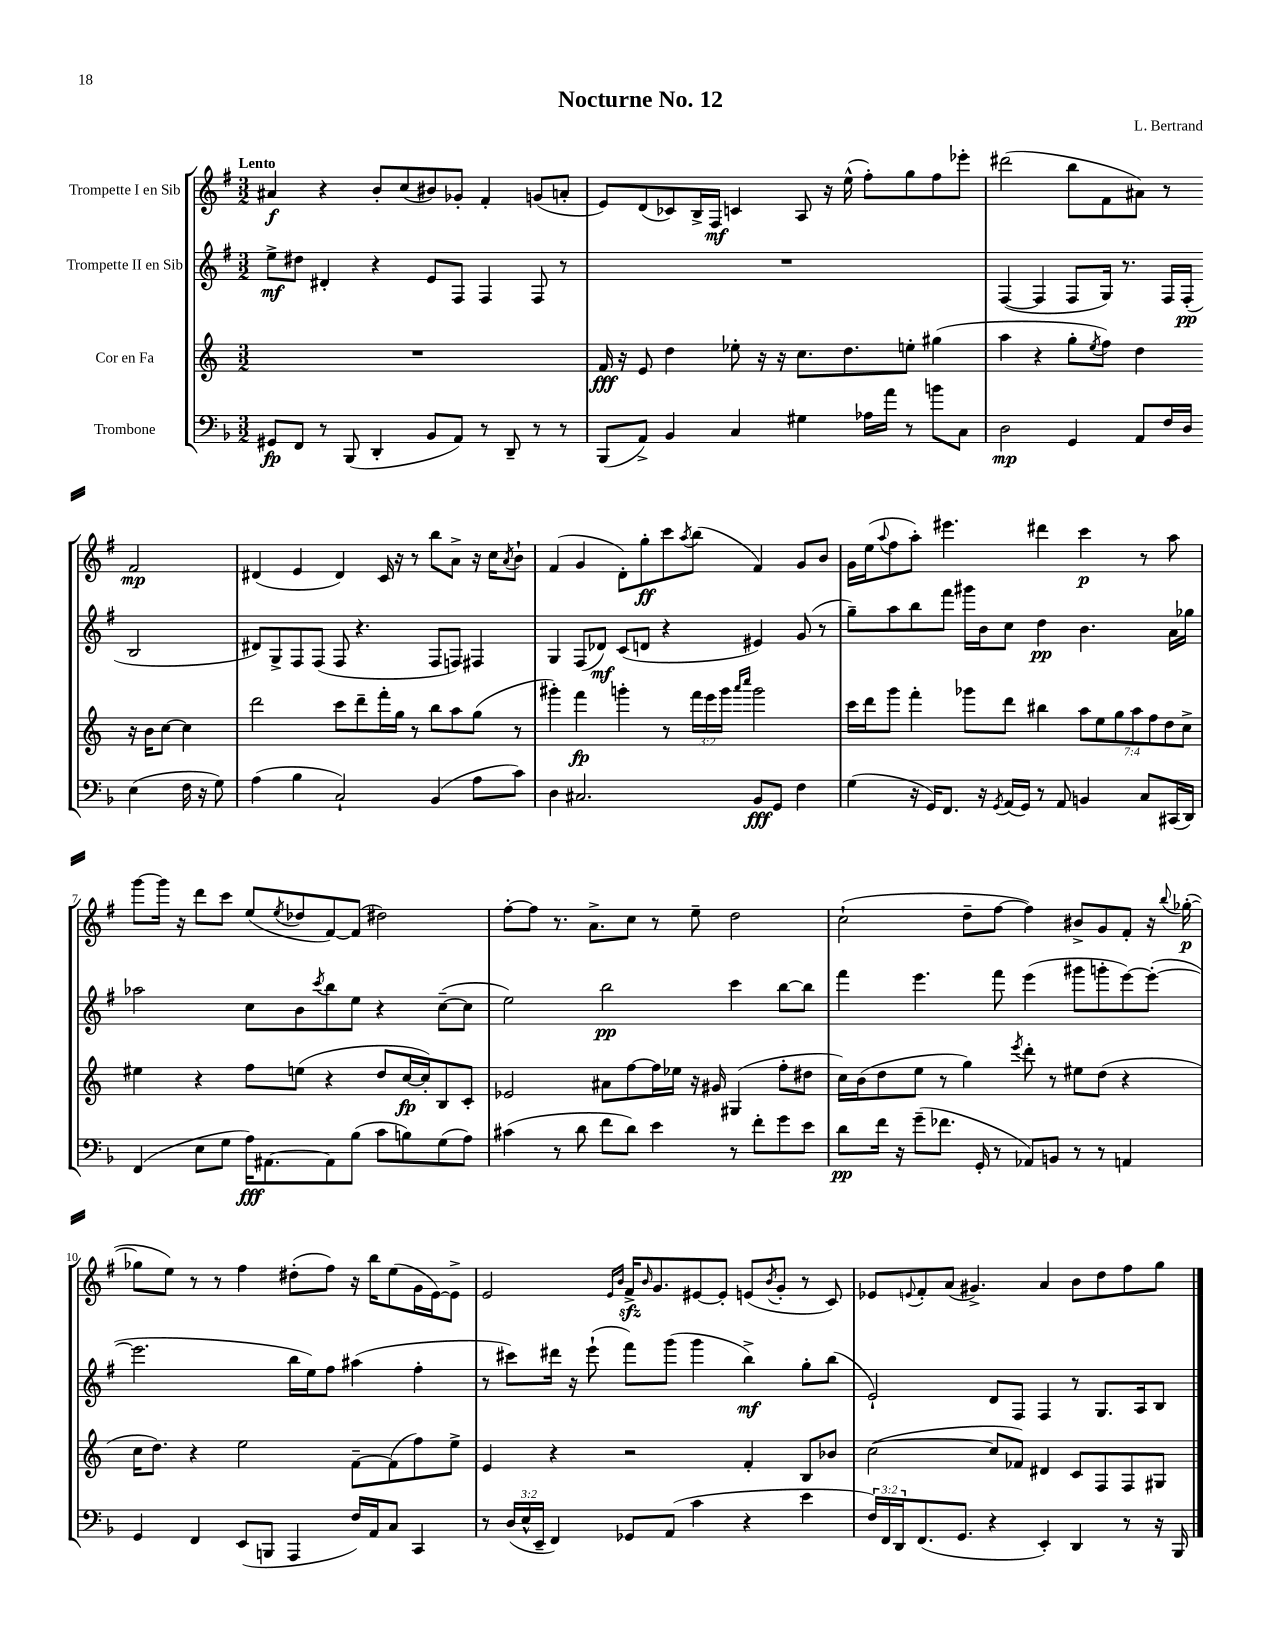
\header { title = "Nocturne No. 12" composer = "L. Bertrand" }
<<
\new StaffGroup <<
\new Staff = "s0" \with { instrumentName = "Trompette I en Sib" } {
    \clef treble \key g \major \numericTimeSignature \time 3/2 \tempo "Lento"
    ais'4\f r4 b'8-. c''8( bis'8) ges'8-. fis'4-. g'8( a'8-. |
    e'8) d'8( ces'8) b16-> fis16\mf c'4 a8 r16 e''16-^( fis''8-.) g''8 fis''8 ees'''8-. |
    dis'''2( b''8 fis'8 ais'8) r8 fis'2\mp |
    dis'4( e'4 dis'4) c'16 r16 r8 b''8 a'8-> r16 c''16 \acciaccatura { a'8 } b'8-! |
    fis'4( g'4 d'8-.) g''8-.\ff c'''8 \acciaccatura { a''8 } b''8( fis'4) g'8 b'8 |
    g'16 e''16( \appoggiatura { a''8 } fis''8 a''8-.) eis'''4. dis'''4 c'''4\p r8 a''8 |
    g'''8~ g'''16 r16 d'''8 c'''8 e''8( \acciaccatura { e''8 } des''8 fis'8~) fis'8( dis''2) |
    fis''8~-. fis''8 r8. a'8.-> c''8 r8 e''8-- d''2 |
    c''2-!( d''8-- fis''8~ fis''4) bis'8-> g'8 fis'8-. r16 \appoggiatura { b''8 } ges''16~-.\p( |
    ges''8 e''8) r8 r8 fis''4 dis''8-.( fis''8) r16 b''16 e''8( g'16 e'16~) e'8-> |
    e'2 \grace { e'16 b'16 } fis'16->\sfz \grace { b'16 } g'8. eis'8~ eis'8-. e'8( \acciaccatura { b'8 } g'8-. r8 c'8) |
    ees'8 \appoggiatura { e'8 } fis'8-. a'8( gis'4.->) a'4 b'8 d''8 fis''8 g''8 \bar "|." |
}
\new Staff = "s1" \with { instrumentName = "Trompette II en Sib" } {
    \clef treble \key g \major \numericTimeSignature \time 3/2
    e''8->\mf dis''8 dis'4-. r4 e'8 fis8 fis4 fis8 r8 |
    R1. |
    fis4~( fis4 fis8 g16) r8. fis16 fis16-.\pp( b2 |
    dis'8) g8-> fis8 fis8( fis8 r4. fis8 f8) fis4 |
    g4 fis8( des'8\mf) c'8( d'8 r4 eis'4) g'8( r8 |
    g''8--) a''8 b''8 fis'''8 gis'''16 b'16 c''8 d''4\pp b'4. a'16 ges''16 |
    aes''2 c''8 b'8 \acciaccatura { c'''8 } b''8 e''8 r4 c''8~--( c''8 |
    e''2) b''2\pp c'''4 b''8~ b''8 |
    fis'''4 e'''4. fis'''8 e'''4( gis'''8 g'''8-. e'''8~) e'''8~-.( |
    e'''2. b''16 e''16) fis''8 ais''4( fis''4-. |
    r8 cis'''8) dis'''16 r16 e'''8-!( fis'''8) g'''8( g'''4 b''4->\mf) g''8-. b''8( |
    e'2-!) d'8 fis8 fis4 r8 g8. a16 b8 \bar "|." |
}
\new Staff = "s2" \with { instrumentName = "Cor en Fa" } {
    \clef treble \key c \major \numericTimeSignature \time 3/2 \override Staff.TupletNumber.text = #tuplet-number::calc-fraction-text
    R1. |
    f'16\fff r16 e'8 d''4 ees''8-. r16 r16 c''8. d''8. e''8-. gis''4( |
    a''4 r4 g''8-. \acciaccatura { e''8 } f''8) d''4 r16 b'16 c''8~ c''4 |
    d'''2 c'''8 d'''8-- f'''16-. g''16 r8 b''8 a''8 g''8( r8 |
    gis'''4-.) f'''4\fp g'''4-. r8 \tuplet 3/2 { f'''16 e'''16 g'''16 } \grace { a'''16 c''''16 } g'''2 |
    c'''16 d'''16 g'''8 f'''4-. ges'''8 d'''8 bis''4 \tuplet 7/4 { a''8 e''8 g''8 a''8 f''8 d''8 c''8-> } |
    eis''4 r4 f''8 e''8( r4 d''8 c''16~\fp c''16-.) b8 c'8-. |
    ees'2 ais'8 f''8~ f''16 ees''16 r16 gis'16 gis4( f''8-. dis''8 |
    c''16) b'16( d''8 e''8 r8 g''4) \acciaccatura { e'''8 } d'''8-. r8 eis''8 d''8( r4 |
    c''16 d''8.) r4 e''2 f'8~-- f'8( f''8) e''8-> |
    e'4 r4 r2 f'4-. b8 bes'8 |
    c''2~( c''8 fes'8) dis'4 c'8 f8 f8 gis8 \bar "|." |
}
\new Staff = "s3" \with { instrumentName = "Trombone" } {
    \clef bass \key f \major \numericTimeSignature \time 3/2 \override Staff.TupletNumber.text = #tuplet-number::calc-fraction-text
    gis,8\fp f,8 r8 bes,,8( d,4-. bes,8 a,8) r8 d,8-- r8 r8 |
    bes,,8( a,8->) bes,4 c4 gis4 aes16 a'16 r8 b'8 c8 |
    d2\mp g,4 a,8 f16 d16 e4( f16 r16 g8) |
    a4( bes4 c2-!) bes,4( a8 c'8) |
    d4 cis2. bes,8\fff g,8 f4 |
    g4( r16 g,16) f,8. r16 \acciaccatura { g,8 } a,16( g,16) r8 a,8 b,4 c8 cis,16( d,16) |
    f,4( e8 g8 a16\fff) ais,8.~ ais,8 bes8( c'8 b8) g8( a8) |
    cis'4( r8 d'8 f'8 d'8) e'4 r8 f'8-. g'8 e'8 |
    d'8\pp f'16 r16 g'8--( fes'8. g,16-. r8 aes,8) b,8 r8 r8 a,4 |
    g,4 f,4 e,8( b,,8 a,,4 f16) a,16 c8 c,4 |
    r8 \tuplet 3/2 { d16( e16-^ e,16-- } f,4) ges,8 a,8( c'4 r4 e'4 |
    \tuplet 3/2 { f16) f,16 d,16 } f,8.( g,8. r4 e,4-.) d,4 r8 r16 bes,,16 \bar "|." |
}
>>
>>
